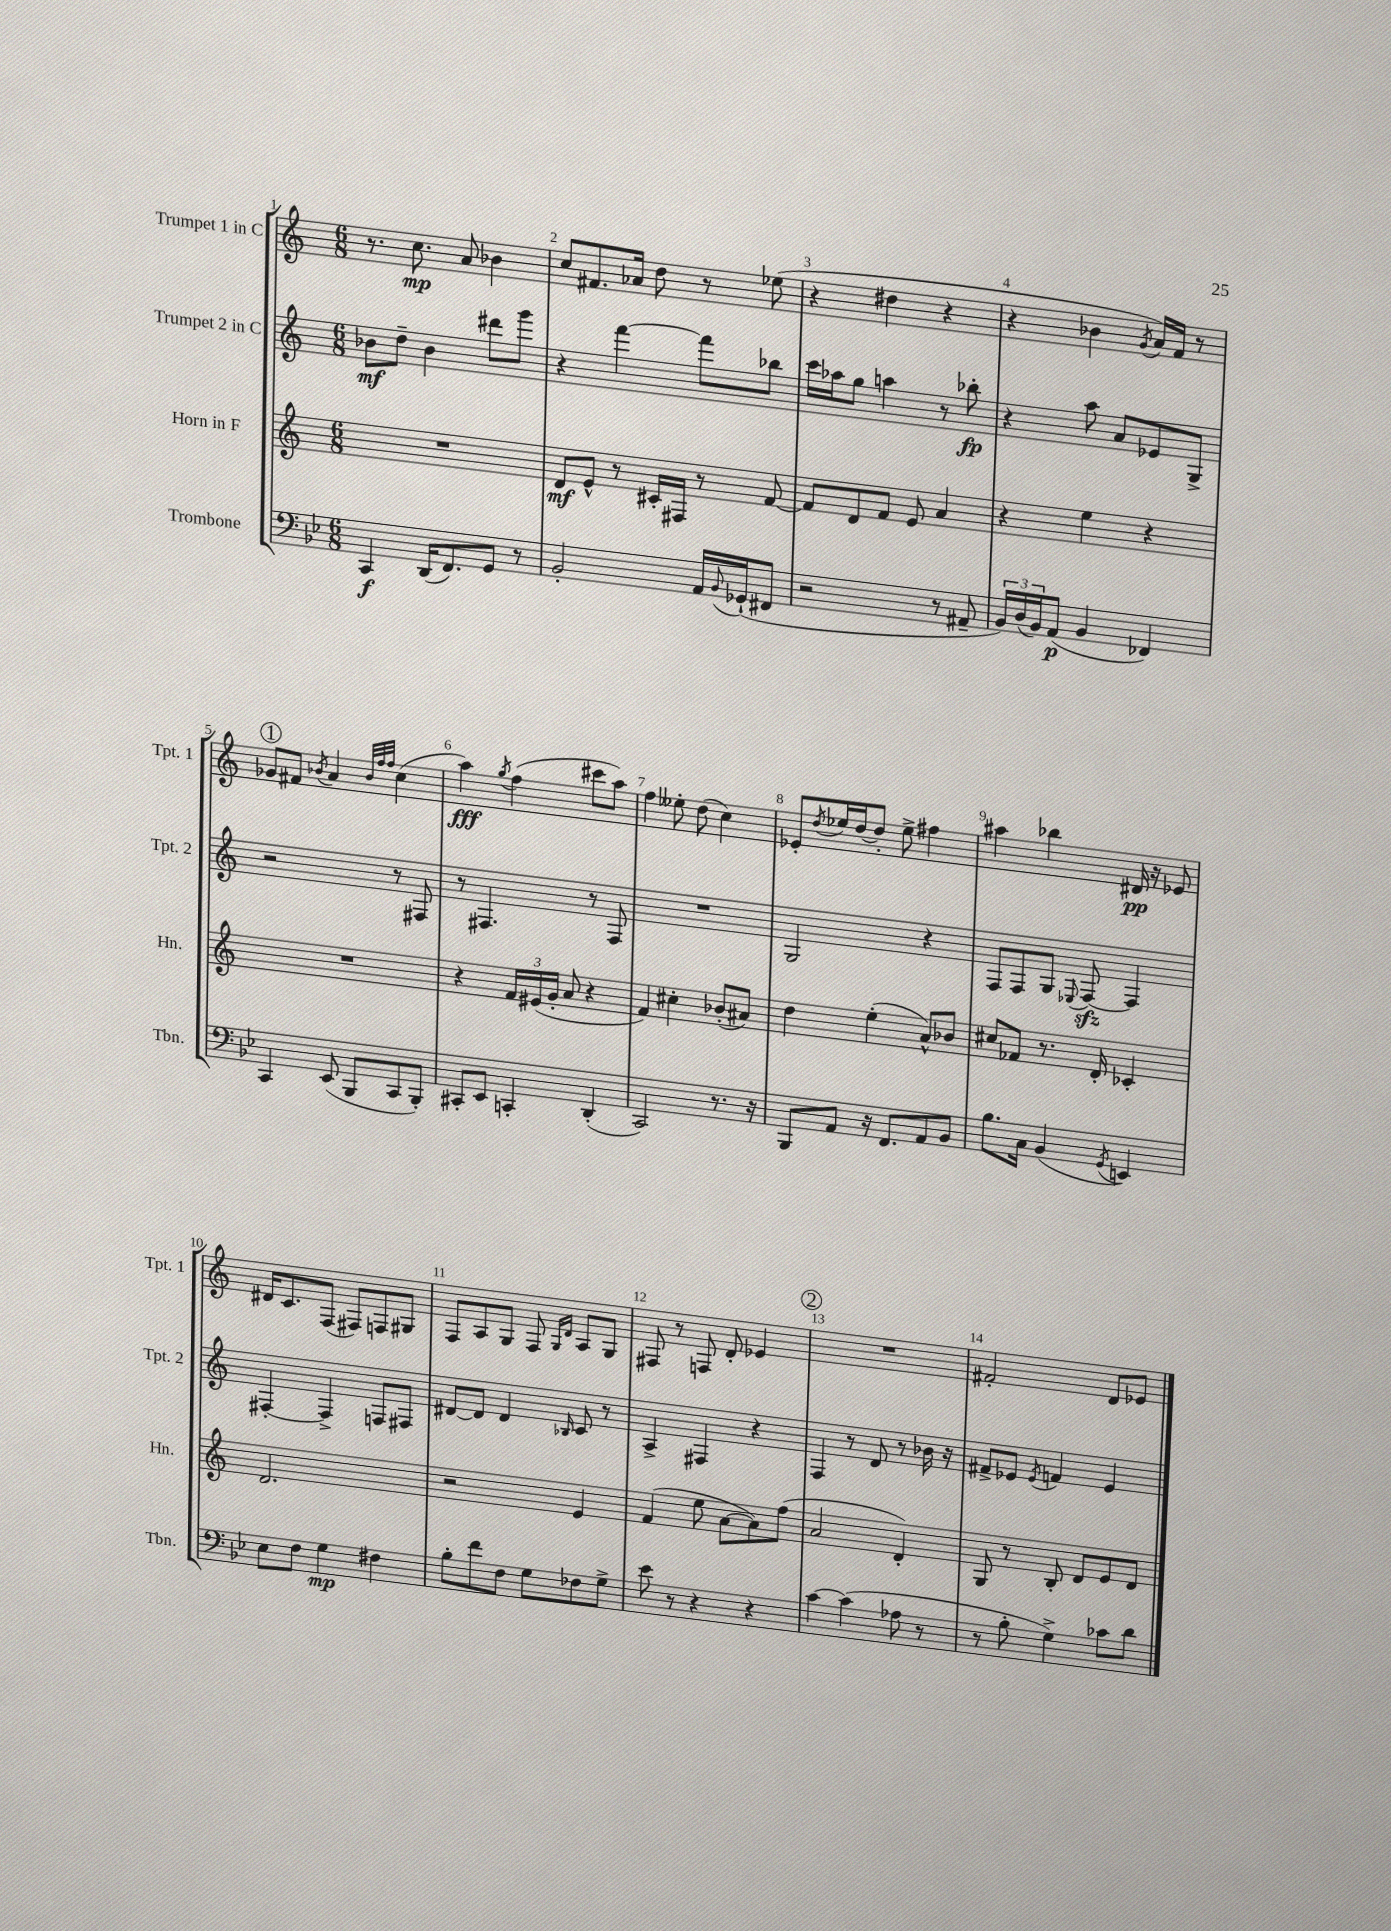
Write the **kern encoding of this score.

**kern	**kern	**kern	**kern
*staff4	*staff3	*staff2	*staff1
*clefF4	*clefG2	*clefG2	*clefG2
*k[b-e-]	*k[]	*k[]	*k[]
*M6/8	*M6/8	*M6/8	*M6/8
4CC/	2.r	8b-\L	8.r
.	.	8dd~\J	.
.	.	.	8.cc\
(16DD/LK	.	4b-\	.
8.FF/)	.	.	.
.	.	.	8a/
8GG/J	.	8ddd#\L	4b-\
8r	.	8ggg\J	.
=	=	=	=
2BB-'/	8d/L	4r	8cc/L
.	8e^^/J	.	8.f#/
.	8r	[4fff\	.
.	.	.	16a-/Jk
.	16c#'/LL	.	8dd\
.	16F#/JJ	.	.
16AA/LL	8r	8fff\]L	8r
8qqBB-/	.	.	.
(16GG-`/J	.	.	.
8FF#/J	[8f/	8bb-\J	(8ee-\
=	=	=	=
2r	8f/]L	16ccc\LL	4r
.	.	16aa-\J	.
.	8d/	8gg\J	.
.	8f/J	4aa\	4dd#\
.	8e/	.	.
8r	4a/	8r	4r
8AA#~/	.	8bb-'\	.
=	=	=	=
24BB-/LL)	4r	4r	4r
(24D/	.	.	.
24BB-/J)	.	.	.
(8AA/J	.	.	.
4BB-/	4ee\	8aa\	4b-\
.	.	8a/L	.
.	.	.	8qg/
4FF-/)	4r	8e-/	16a/LL)
.	.	.	16f/JJ
.	.	8G^/J	8r
=	=	=	=
4CC/	2.r	2r	8g-/L
.	.	.	8f#/J
.	.	.	8qb-/
(8EE-/	.	.	4a/
8BBB-/L	.	.	.
.	.	.	32qqb-/LLL
.	.	.	32qqff/
.	.	.	32qqff/JJJ
8CC/	.	8r	(4cc\
8BBB-'/J)	.	8F#/	.
=	=	=	=
8CC#'/L	4r	8r	4aa\)
8EE-/J	.	4.F#/	.
.	.	.	8qgg/
4CC'/	24f/LL	.	(4ff\
.	(24e#/	.	.
.	24g'/JJ	.	.
.	8a/	.	.
(4DD'/	4r	8r	8ccc#\L
.	.	8F#/	8aa\J)
=	=	=	=
2CC/)	4f/)	2.r	4ff\
.	4cc#'\	.	8ee--'\
.	.	.	(8dd\
8.r	(8b-'/L	.	4cc\)
.	8a#/J)	.	.
16r	.	.	.
=	=	=	=
8BBB-/L	4dd\	2G/	8e-'/L
.	.	.	8qdd/
8AA/J	.	.	16ee-/L
.	.	.	[16dd/J
16r	(4ee'\	.	8dd'/]J
8.FF/L	.	.	.
.	.	.	8ee-^\
8AA/	8a^^/L)	4r	4ff#\
8BB-/J	8b-/J	.	.
=	=	=	=
8.B-\L	8cc#/L	8F/L	4aa#\
.	8f-/J	8F/	.
16C\Jk	.	.	.
(4BB-/	8.r	8G/J	4bb-\
.	.	8qqE-/	.
.	.	[8F/	.
.	16d'/	.	.
8qGG/	.	.	.
4EE/)	4c-'/	4F/]	16d#/
.	.	.	16r
.	.	.	8e-/
=	=	=	=
8E-\L	2.d/	[4F#'/	16d#/LK
.	.	.	8.c/
8F\J	.	.	.
4G\	.	4F#^/]	(8F/J
.	.	.	8F#/L)
4F#\	.	8F/L	8F/
.	.	8F#/J	8G#/J
=	=	=	=
8B-'\L	2r	[8d#/L	8F/L
8f\	.	8d#/]J	8A/
8F\J	.	4d#/	8G/J
8G\L	.	.	8F/
.	.	.	16qqG/LL
.	.	16qqB-/	16qqd/JJ
8F-\	4e/	8c/	8A/L
8G^\J	.	8r	8G/J
=	=	=	=
8e-\	(4f/	4A^/	8F#/
8r	.	.	8r
4r	8ee\	4F#/	8F/
.	[8a\L	.	8d'/
4r	8a\])	4r	4e-/
.	(8ff\J	.	.
=	=	=	=
[4c\	2a/	4F/	2.r
(4c\]	.	8r	.
.	.	8d/	.
8A-\	4d'/)	8r	.
8r	.	16b-\	.
.	.	16r	.
=	=	=	=
8r	8G/	8f#^/L	2f#'/
8B-'\	8r	8e-/J	.
.	.	8qe-/	.
4G^\)	8B'/	4f/	.
.	8d/L	.	.
8c-\L	8e/	4e-/	8d/L
8d\J	8d/J	.	8e-/J
==	==	==	==
*-	*-	*-	*-
